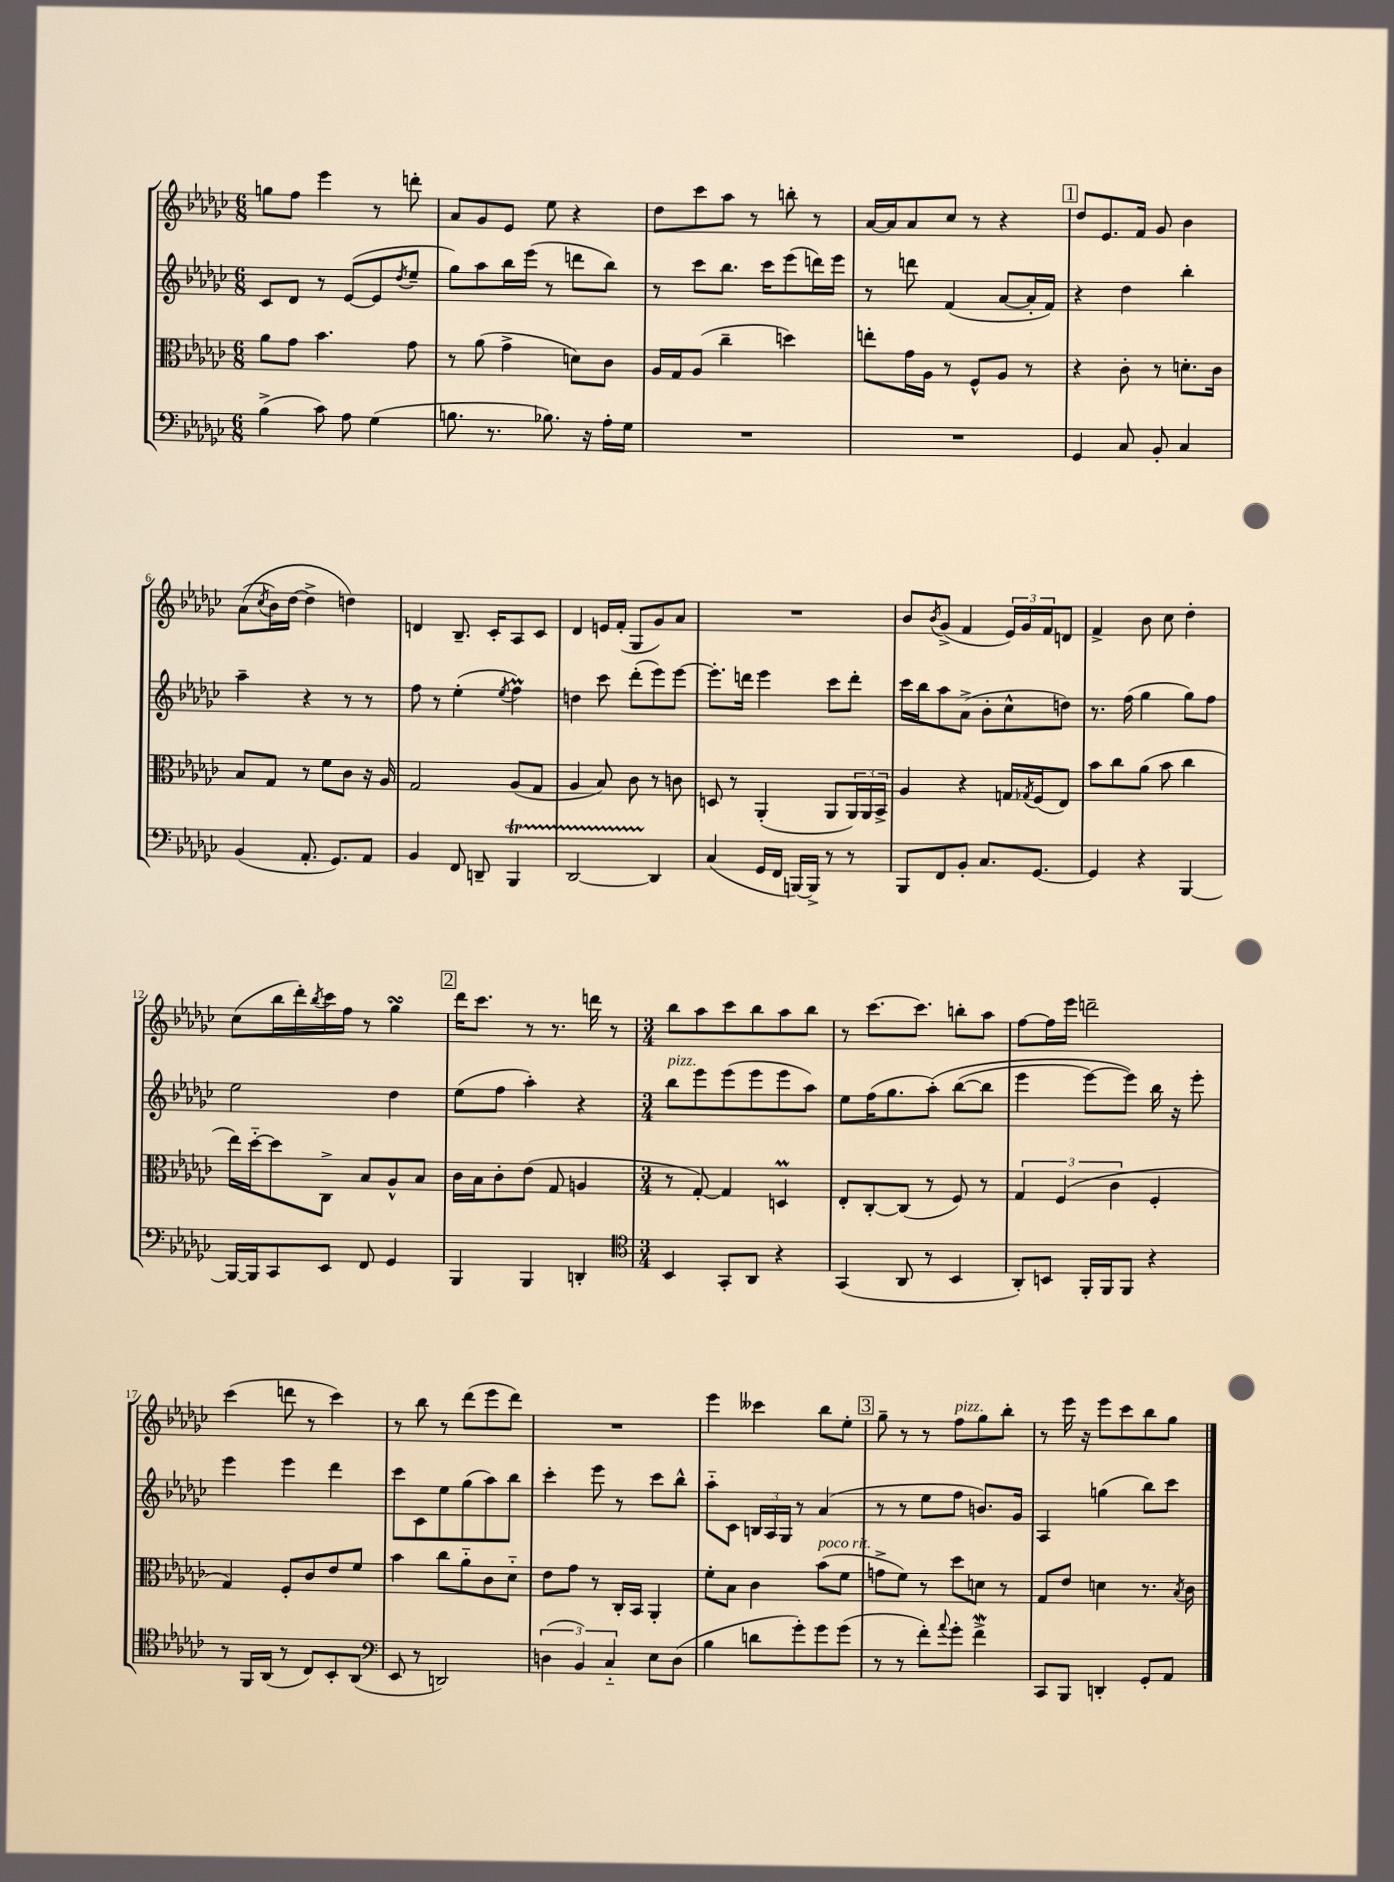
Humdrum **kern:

**kern	**kern	**kern	**kern
*staff4	*staff3	*staff2	*staff1
*clefF4	*clefC3	*clefG2	*clefG2
*k[b-e-a-d-g-c-]	*k[b-e-a-d-g-c-]	*k[b-e-a-d-g-c-]	*k[b-e-a-d-g-c-]
*M6/8	*M6/8	*M6/8	*M6/8
(4B-^\	8a-\L	8c-/L	8gg\L
.	8g-\J	8d-/J	8ff\J
8c-\)	4.b-\	8r	4eee-\
8A-\	.	([8e-/L	.
(4G-\	.	8e-/]	8r
.	.	8qdd-/	.
.	8g-\	8ee-~/J	8ddd'\
=	=	=	=
8.B\	8r	8gg-\L)	8a-/L
.	(8a-\	8aa-\	8g-/
8.r	.	.	.
.	4g-^\	16bb-\L	8e-/J
.	.	(16eee-\JJ	.
8.B-\)	.	8r	8ee-\
.	8d\L)	8ddd\L	4r
16r	.	.	.
16A-'\LL	8c-\J	8bb-\J)	.
16G-\JJ	.	.	.
=	=	=	=
2.r	16A-/LL	8r	8dd-\L
.	16G-/J	.	.
.	(8A-/J	8ccc-\L	8ccc-\
.	4cc-~\	8.bb-\J	8aa-\J
.	.	.	8r
.	.	16ccc-\LK	.
.	4dd\)	(8eee-\	8bb'\
.	.	16ddd\L)	8r
.	.	16eee-\JJ	.
=	=	=	=
2.r	8ee'\L	8r	[16a-/LL
.	.	.	16a-/]J
.	16g-\L	8ddd\	8a-/
.	16A-\JJ	.	.
.	8r	(4f/	8cc-/J
.	8F^^/L	.	8r
.	8A-/J	[8a-/L	4r
.	8r	16a-'/]L	.
.	.	16f/JJ)	.
=	=	=	=
4GG-/	4r	4r	8dd-/L
.	.	.	8.e-/
8C-/	8c-'\	4dd-\	.
.	.	.	16f/Jk
8BB-'/	8r	.	8g-/
4C-/	8.d'\L	4bb-'\	4b-\
.	16c-\Jk	.	.
=	=	=	=
(4BB-/	8B-/L	4aa-~\	&((8a-\L
.	.	.	8qcc-/
.	8G-/J	.	16b-\L)
.	.	.	[16dd-\JJ
8.AA-'/	8r	4r	4dd-^\]
.	8f\L	.	.
8.GG-/L)	.	.	.
.	8c-\J	8r	4dd\&)
8AA-/J	16r	8r	.
.	16A-/	.	.
=	=	=	=
4BB-/	2G-/	8ff\	4d/
.	.	8r	.
8FF/	.	(4ee-'\	8.B-~/
8DD~/	.	.	.
.	.	.	16c-'/LK
.	.	8qee-/	.
4BBB-/	(8A-/L	4ff\)	8A-/
.	8G-/J	.	8c-/J
=	=	=	=
[2DD-/	4A-/	4dd\	4d-/
.	8B-/)	8ccc-\	16e/LL
.	.	.	(16f'/JJ
.	8c-\	(8ddd-'\L	8G-/L
4DD-/]	8r	8eee-\)	8g-/)
.	8c\	[8eee-\J	8a-/J
=	=	=	=
(4C-/	8D/	8.eee-'\]L	2.r
.	8r	.	.
.	.	16ddd\Jk	.
16GG-/LL	(4AA-'/	4eee-\	.
16FF/JJ	.	.	.
[16BBB/LL)	.	.	.
16BBB^/]JJ	.	.	.
8r	8AA-/L	8ccc-\L	.
8r	24AA-/L)	8ddd'\J	.
.	24AA-/	.	.
.	24BB-^/JJ	.	.
=	=	=	=
8BBB-/L	4A-/	16ccc-\LL	8b-/L
.	.	16bb-\J	.
.	.	.	8qb-/
8FF/	.	8aa-\	(8g-^/J
8BB-'/J	4r	(8a-^\J	4f/
8.C-/L	.	8b-'\L	.
.	16G/LL	8cc-^^\	24e-/LL)
.	.	.	24g-/
.	8qG-/	.	.
[8.GG-/J	(16F/J	.	.
.	.	.	24f/J
.	8E-/J)	8dd\J)	8d/J
=	=	=	=
4GG-/]	8b-\L	8.r	4f^/
.	8cc-\	.	.
.	.	(16ff\	.
4r	(8a-\J	4gg-\	8b-\
.	8b-\	.	8cc-\
[4BBB-/	4cc-\	8gg-\L)	4dd-'\
.	.	8ff\J	.
=	=	=	=
16BBB-/_LL	16ee-\LL)	2ee-\	(8cc-\L
16BBB-/]J	[16dd-'~\J	.	.
8CC-/	8dd-\]	.	16bb-\L
.	.	.	16ddd-'\)
.	.	.	8qbb-/
8EE-/J	8C-^\J	.	16ccc-\
.	.	.	16ff\JJ
8FF/	8B-/L	.	8r
4GG-/	8A-^^/	4dd-\	4gg-\
.	8B-/J	.	.
=	=	=	=
4BBB-/	16c-\LL	(8ee-\L	16ddd-\LK
.	16B-\J	.	8.ccc-\J
.	8c-'\	8ff\J	.
4BBB-/	(8e-\J	4aa-'\)	8r
.	8G-/	.	8.r
4DD'/	4A/	4r	.
.	.	.	16ddd\
.	.	.	8r
=	=	=	=
*clefC4	*	*	*
*M3/4	*M3/4	*M3/4	*M3/4
4BB-/	8r	8bb-\L	8bb-\L
.	[8G-'/)	8eee-\	8aa-\
8GG-'/L	4G-/]	(8eee-\	8ccc-\
8AA-/J	.	8eee-\	8bb-\
4r	4D/	8eee-\	8aa-\
.	.	8aa-\J)	8bb-\J
=	=	=	=
(4GG-/	8E-'/L	8ee-\L	8r
.	[8C-'/	(16ff\K	[8.ccc-\L
.	.	8.gg-\	.
8AA-/	(8C-/]J	.	.
.	.	.	8.ccc-\]J
8r	8r	&(8aa-'\J)	.
4BB-/	8F/)	([8bb-\L	8bb'\L
.	8r	8bb-\]J	8aa-\J
=	=	=	=
8AA-'/L)	6G-/	4eee-\	[8ff\L
8BB/J	.	.	16ff\]L
.	(6F/	.	.
.	.	.	16eee-\JJ
16FF'/LL	.	[8eee-\L)	2ddd~\
16FF/J	.	.	.
.	6c-\	.	.
8FF/J	.	8eee-\]J&)	.
4r	4F'/	16bb-\	.
.	.	16r	.
.	.	8eee-'\	.
=	=	=	=
8r	4G-/)	4eee-\	(4ccc-\
16FF/LL	.	.	.
(16AA-/JJ	.	.	.
8r	8F'/L	4eee-\	8ddd\
8C-/L)	8c-/	.	8r
8BB-'/	8e-/	4ddd-\	4ccc-\)
(8AA-/J	8f/J	.	.
=	=	=	=
*clefF4	*	*	*
8EE-/	4b-\	8ccc-\L	8r
8r	.	8c-\	8bb-\
2DD/)	8cc-\L	8ee-\	8r
.	8a-'~\	(8gg-\	(8ddd-\L
.	8c-\	8aa-\)	8eee-\
.	8d-'~\J	8bb-\J	8ddd-\J)
=	=	=	=
(6D\	8e-\L	4ccc-'\	2.r
.	8g-\J	.	.
6BB-/)	.	.	.
.	8r	8eee-\	.
6C-'~/	.	.	.
.	16C-'/LL	8r	.
.	16BB-/JJ	.	.
8E-\L	4AA-'/	8ccc-\L	.
(8D\J	.	8bb-^^\J	.
=	=	=	=
4B-\	8f'\L	8aa-'~\L	4eee-\
.	8B-\J	8c-\J	.
8d\L	4c-\	24B/LL	4ccc--\
.	.	24A-/	.
.	.	24G-/JJ	.
8g-'\)	.	8r	.
8g-\	(8b-\L	(4a-/	8bb-\L
(8g-\J	8f\J	.	8ee-'\J
=	=	=	=
8r	8g^\L	8r	8gg-~\
8r	8f\J)	8r	8r
8f'\L)	8r	8ee-\L	8r
8qqa-/	.	.	.
8g-'\J	8dd-\L	8ff\J	8ff\L
4f^\	8d\J	8.b/L)	8gg-\
.	8r	.	8bb-'\J
.	.	16g-/Jk	.
=	=	=	=
8CC-/L	8G-/L	4A-/	8r
8BBB-/J	8e-/J	.	16eee-\
.	.	.	16r
4DD'/	4d\	(4gg\	8eee-\L
.	.	.	8ccc-\
8GG-'/L	8.r	8bb-\L)	8bb-\
8AA-/J	.	8ccc-\J	8gg-\J
.	8qB-/	.	.
.	16c-\	.	.
==	==	==	==
*-	*-	*-	*-
